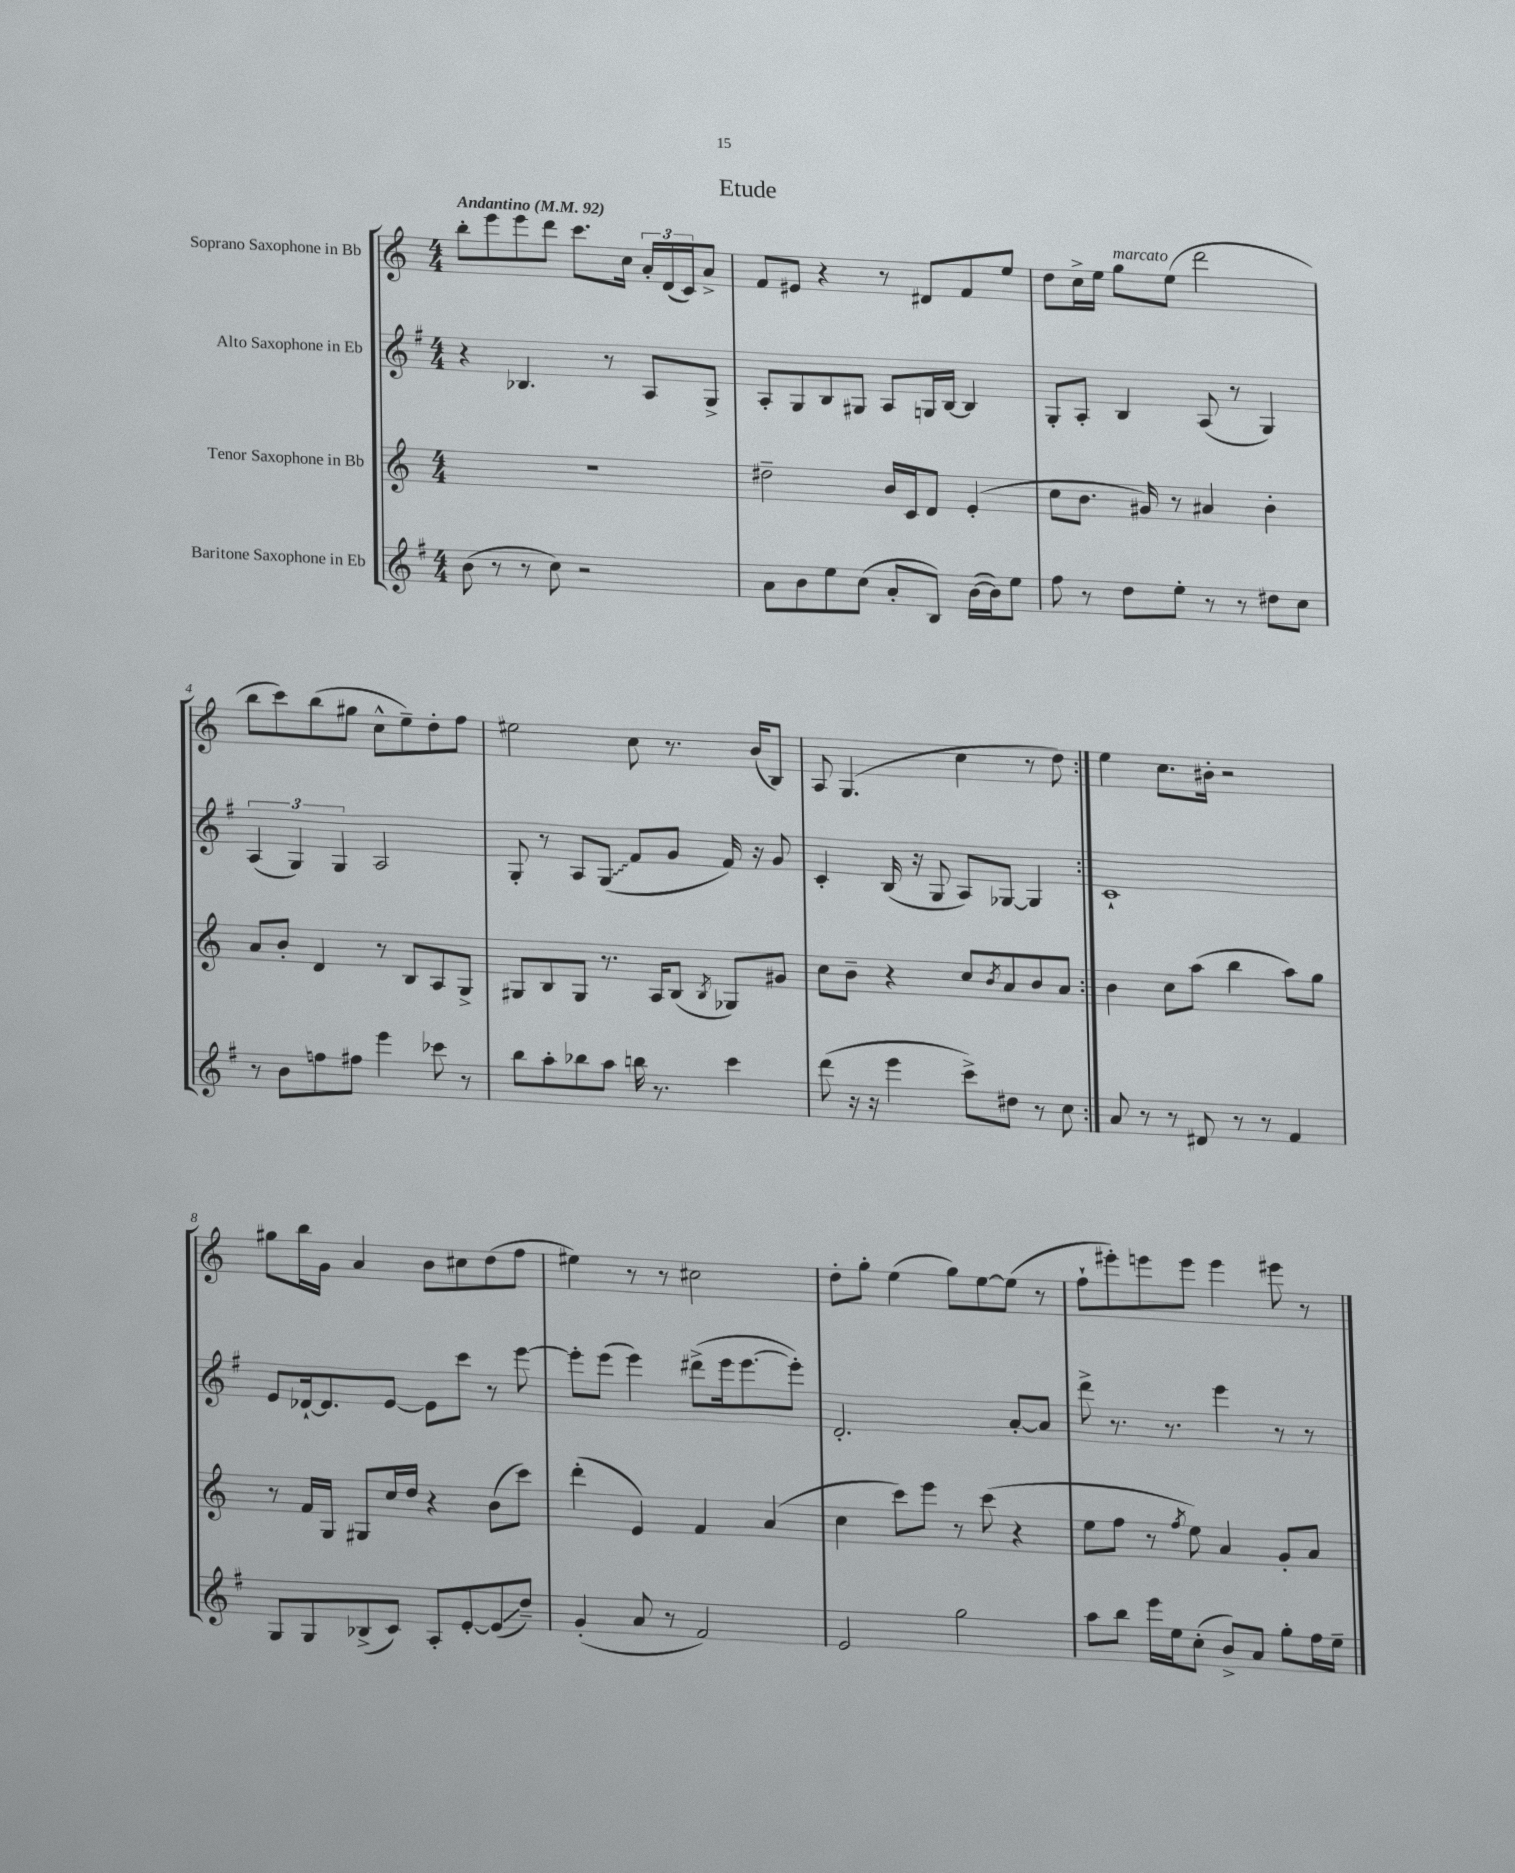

**kern	**kern	**kern	**kern
*staff4	*staff3	*staff2	*staff1
*clefG2	*clefG2	*clefG2	*clefG2
*k[f#]	*k[]	*k[f#]	*k[]
*M4/4	*M4/4	*M4/4	*M4/4
*MM92	*MM92	*MM92	*MM92
(8b\	1r	4r	8bb'\L
8r	.	.	8eee\
8r	.	4.B-/	8eee\
8cc\)	.	.	8ddd\J
2r	.	.	8.ccc\L
.	.	8r	.
.	.	.	16cc\Jk
.	.	8A/L	24a'/LL
.	.	.	(24d/
.	.	.	24c/J)
.	.	8G^/J	8a^/J
=	=	=	=
8a\L	2dd#~\	8A'/L	8f/L
8b\	.	8G/	8e#/J
8ee\	.	8B/	4r
(8cc\J	.	8G#/J	.
8a'/L	16b/LL	8A/L	8r
.	16c/J	.	.
8B/J)	8d/J	16G/L	8d#/L
.	.	[16B/JJ	.
([16b\LL	(4e'/	4B/]	8f/
16b\]J)	.	.	.
8ee\J	.	.	8ee/J
=	=	=	=
8ff#\	8cc\L	8G'/L	8dd\L
8r	8.b\J	8A'/J	16cc^\L
.	.	.	16ee\JJ
8dd\L	.	4B/	8gg\L
.	16g#/)	.	.
8ee'\J	8r	.	(8ee\J
8r	4a#/	(8A/	2ddd\
8r	.	8r	.
8dd#\L	4b'\	4G/)	.
8cc\J	.	.	.
=	=	=	=
8r	8a/L	(6A/	8bb\L
8b\L	8b'/J	.	8ccc\)
.	.	6G/)	.
8ff\	4d/	.	(8bb\
.	.	6G/	.
8ff#\J	.	.	8gg#\J
4eee\	8r	2A/	8cc^^\L
.	8B/L	.	8ee~\)
8ccc-\	8A/	.	8dd'\
8r	8G^/J	.	8ff\J
=	=	=	=
8bb\L	8G#/L	8G'/	2ee#\
8aa'\	8B/	8r	.
8bb-\	8G#/J	8A/L	.
8aa\J	8.r	(8G/J	.
16bb\	.	8f#/L	8cc\
8.r	16A/LK	.	.
.	(8B/J	8g/J	8.r
.	8qB/	.	.
4ccc\	8G-/L)	16f#/)	.
.	.	16r	(16b/LK
.	8g#/J	8g/	8B/J)
=	=	=	=
(8ddd\	8cc\L	4c'/	8A/
16r	8b~\J	.	(4.G/
16r	.	.	.
4eee\	4r	(16B/	.
.	.	16r	.
.	.	8G/	.
8ccc^\L)	8cc/L	8A/L)	4cc\
.	8qb/	.	.
8dd#\J	8a/	[8G-/J	.
8r	8b/	4G-/]	8r
8cc\	8a/J	.	8dd\)
=:|!	=:|!	=:|!	=:|!
8a/	4b\	1c`	4ee\
8r	.	.	.
8r	8cc\L	.	8.cc\L
8d#/	(8aa\J	.	.
.	.	.	16b#'\Jk
8r	4bb\	.	2r
8r	.	.	.
4f#/	8aa\L)	.	.
.	8gg\J	.	.
=	=	=	=
8G/L	8r	8e/L	8gg#\L
8G/	16f/LL	[16d-`/k	16bb\L
.	16G/JJ	8.d-/]	16g\JJ
(8B-^/	8G#/L	.	4a/
8c/J)	16cc/L	[8e/J	.
.	16dd/JJ	.	.
8A'/L	4r	8e\]L	8b\L
[8e'/	.	8ccc\J	8cc#\
(8e/]	(8b\L	8r	(8dd\
8dd~/J)	8ccc\J)	[8eee\	8ff\J
=	=	=	=
(4g'/	(4ddd'\	8eee'\]L	4ee#\)
.	.	(8eee\J	.
8a/	4e/)	4eee\)	8r
8r	.	.	8r
2f#/)	4f/	(8ddd#^\L	2cc#\
.	.	16eee\k	.
.	.	[8.eee\	.
.	(4a/	.	.
.	.	8eee'\]J)	.
=	=	=	=
2e/	4cc\	2.d'/	8dd'\L
.	.	.	8gg'\J
.	8ccc\L)	.	(4ee\
.	8eee\J	.	.
2gg\	8r	.	8gg\L)
.	(8ccc\	.	[8ee\
.	4r	[8a'/L	(8ee\]J
.	.	8a/]J	8r
=	=	=	=
8aa\L	8ee\L	8ddd^\	8ff`\L
8bb\J	8ff\J	8.r	8eee#'\)
16eee\LL	8r	.	8eee\
16ee\J	.	8.r	.
.	8qff/	.	.
(8cc'\J	8ee\)	.	8eee\J
8b^/L)	4a/	4eee\	4eee\
8a/J	.	.	.
8gg'\L	8g'/L	8r	8eee#\
16ff#\L	8a/J	8r	8r
16ee~\JJ	.	.	.
==	==	==	==
*-	*-	*-	*-
